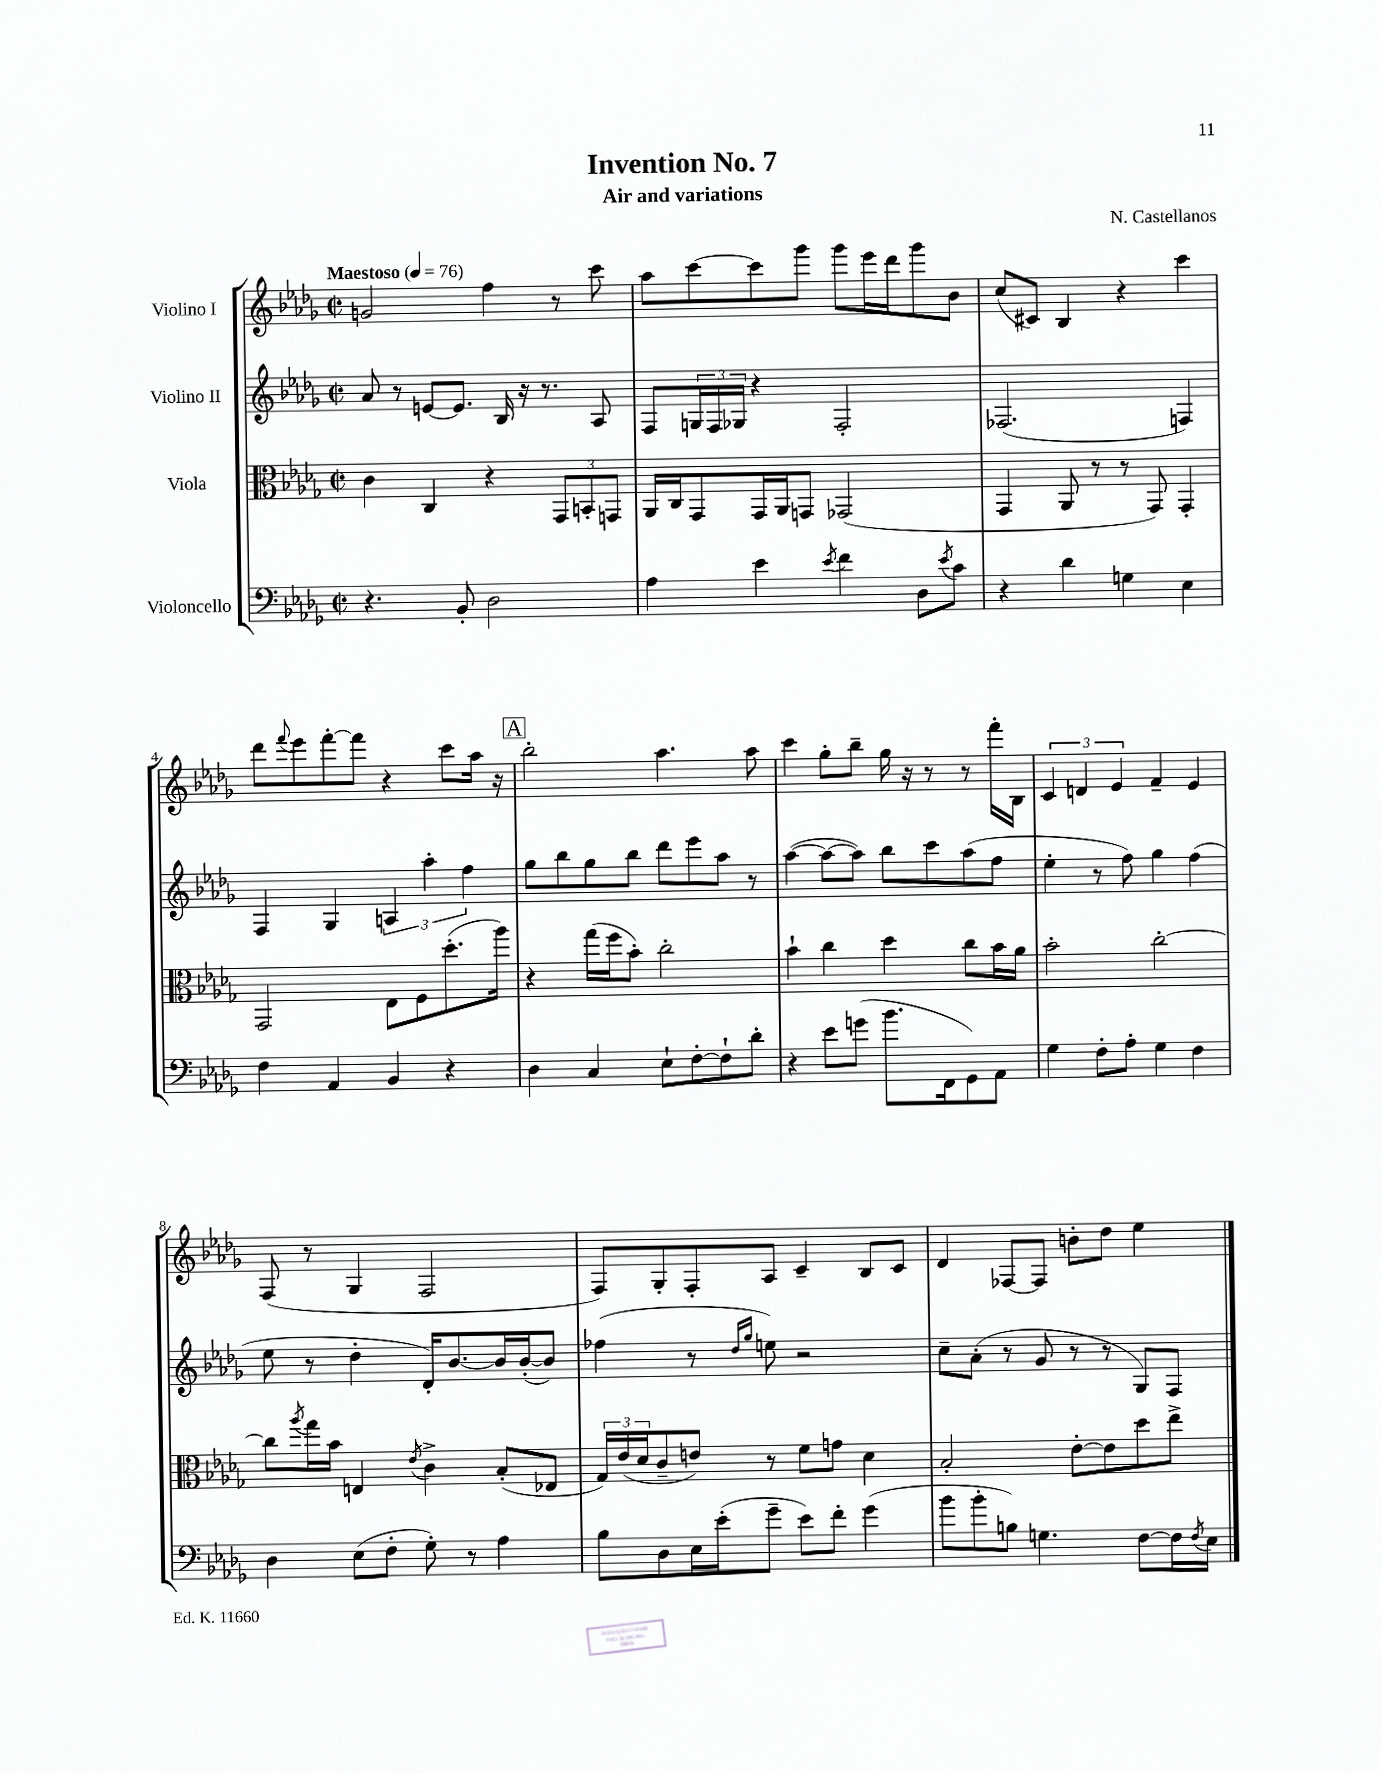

**kern	**kern	**kern	**kern
*staff4	*staff3	*staff2	*staff1
*clefF4	*clefC3	*clefG2	*clefG2
*k[b-e-a-d-g-]	*k[b-e-a-d-g-]	*k[b-e-a-d-g-]	*k[b-e-a-d-g-]
*M2/2	*M2/2	*M2/2	*M2/2
*met(c|)	*met(c|)	*met(c|)	*met(c|)
*MM76	*MM76	*MM76	*MM76
4.r	4c	8a-	2g
.	.	8r	.
.	4C	[8e	.
8BB-'	.	8.e]	.
2D-	4r	.	4ff
.	.	16B-	.
.	.	16r	.
.	.	8.r	.
.	12GG-	.	8r
.	12BB'	.	.
.	.	8A-	8ccc
.	12GG	.	.
=	=	=	=
4A-	16AA-	8F	8aa-
.	16C	.	.
.	8GG-	24G	[8ccc
.	.	24F	.
.	.	24G-	.
4e-	16GG-	4r	8ccc]
.	16AA-	.	.
.	8GG	.	8ggg-
8qe-	.	.	.
4f	(2GG-	2F'	8ggg-
.	.	.	16eee-
.	.	.	16ddd-
8D-	.	.	8ggg-
8qe-	.	.	.
8c	.	.	8b-
=	=	=	=
4r	4GG-	(2.F-	(8cc
.	.	.	8c#)
4d-	8AA-	.	4B-
.	8r	.	.
4G	8r	.	4r
.	8GG-)	.	.
4E-	4GG-'	4F)	4ccc
=	=	=	=
4F	2GG-	4F	8ddd-
.	.	.	8qqfff
.	.	.	8eee-
4AA-	.	4G-	[8fff'
.	.	.	8fff]
4BB-	8E-	6A	4r
.	8F	.	.
.	.	6aa-'	.
4r	(8.dd-'	.	8ccc
.	.	6ff	.
.	.	.	16aa-
.	16aa-)	.	16r
=	=	=	=
4D-	4r	8gg-	2bb-'
.	.	8bb-	.
4C	(16gg-	8gg-	.
.	16ff	.	.
.	8b-')	8bb-	.
8E-`	2cc'	8ddd-	4.aa-
[8F'	.	8eee-	.
8F`]	.	8aa-	.
8d-'	.	8r	8aa-
=	=	=	=
4r	4b-`	([4aa-	4ccc
8e-	4cc	8aa-_	8gg-'
(8g	.	8aa-])	8bb-~
8.b-	4dd-	8bb-	16gg-
.	.	.	16r
.	.	8ccc	8r
16FF	.	.	.
8GG-)	8cc	(8aa-	8r
8AA-	16b-	8ff	16fff'
.	16a-	.	16B-
=	=	=	=
4G-	2b-'	4ee-'	6c
.	.	.	6d
8F'	.	8r	.
.	.	.	6e-
8A-'	.	8ff)	.
4G-	[2cc'	4gg-	4f~
4F	.	(4ff	4e-
=	=	=	=
4D-	8cc]	8ee-	(8F
.	8qaa-	.	.
.	16gg-	8r	8r
.	16b-	.	.
(8E-	4E	4dd-'	4G-
8F'	.	.	.
.	8qe-	.	.
8G-')	4c^	16d-')	2F
.	.	[8.b-	.
8r	.	.	.
4A-	(8B-'	16b-]	.
.	.	([16b-'	.
.	8E-	8b-])	.
=	=	=	=
8B-	24G-)	(4ff-	8F)
.	(24e-	.	.
.	24d-	.	.
8D-	8c~	.	8G-'
16E-	8e)	8r	8F'
(16e-'	.	.	.
.	.	16qqdd-	.
.	.	16qqgg-	.
8g-~	8r	8ee)	8A-
8e-)	8f	2r	4c~
8f'	8g	.	.
(4g-	4d-	.	8B-
.	.	.	8c
=	=	=	=
8b-	2B-'	8cc~	4d-
8b-'	.	(8a-'	.
8B)	.	8r	[8F-
4.G	.	8g-	8F-]
.	[8e-'	8r	8b'
.	8e-]	8r	8dd-
[8F	8dd-	8G-)	4ee-
16F]	8ee-^	8F	.
8qF	.	.	.
16E-	.	.	.
==	==	==	==
*-	*-	*-	*-
